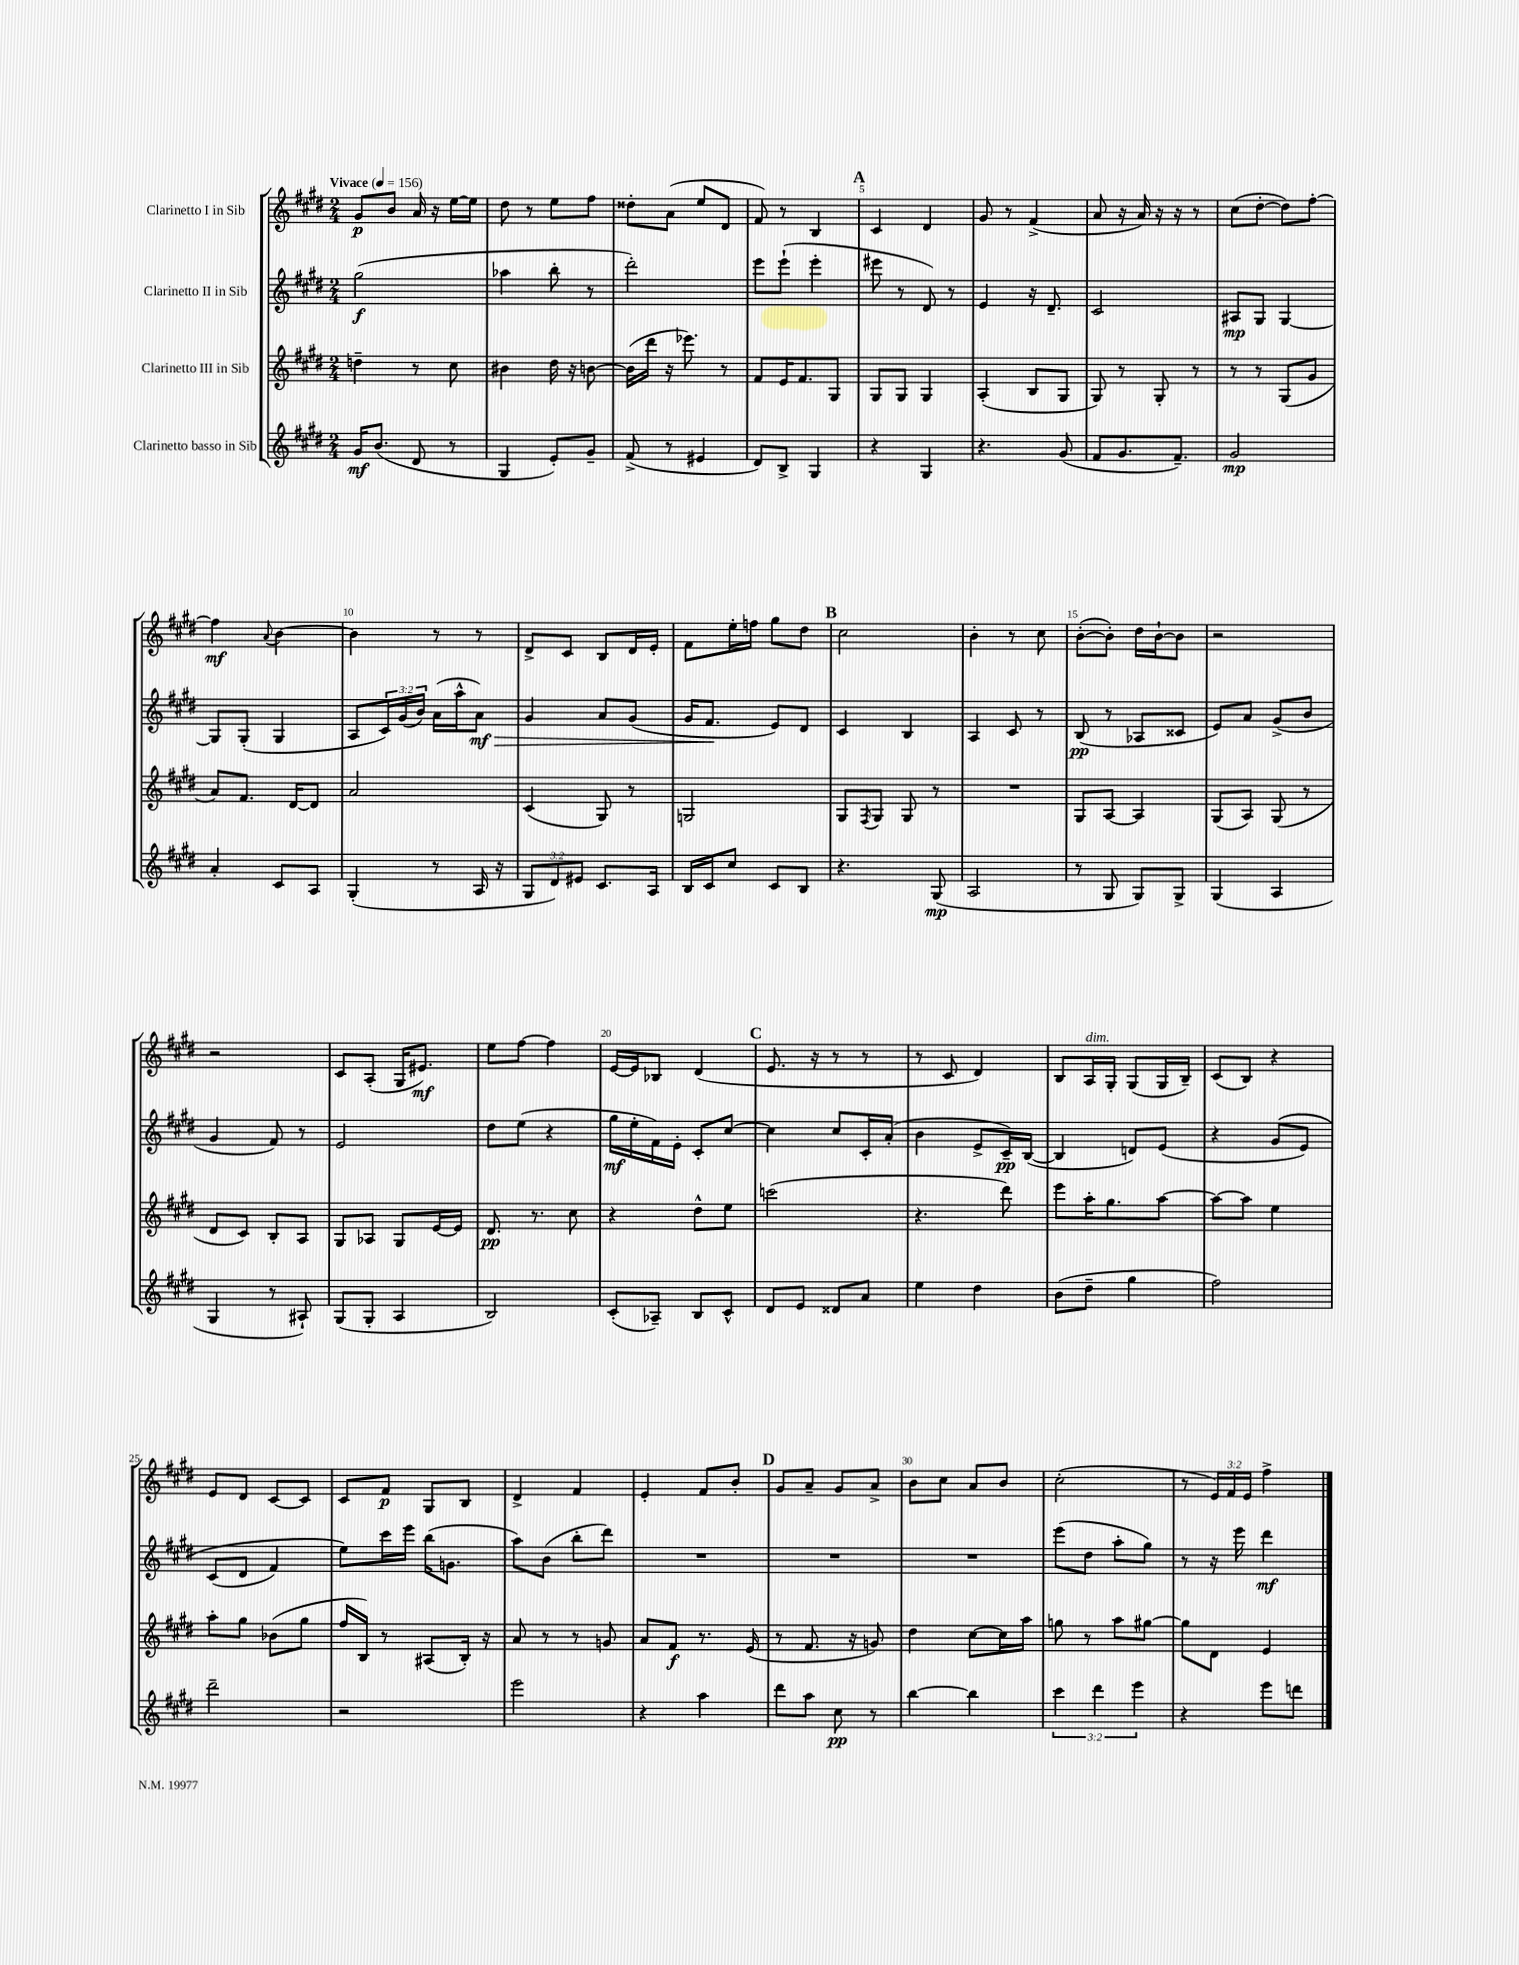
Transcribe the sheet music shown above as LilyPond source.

<<
\new StaffGroup <<
\new Staff = "s0" \with { instrumentName = "Clarinetto I in Sib" } {
    \clef treble \key e \major \numericTimeSignature \time 2/4 \override Staff.TupletNumber.text = #tuplet-number::calc-fraction-text \tempo "Vivace" 4 = 156
    gis'8\p b'8 a'16 r16 e''16~ e''16 |
    dis''8 r8 e''8 fis''8 |
    disis''8-. a'8( e''8 dis'8 |
    fis'8) r8 b4 |
    \mark \markup { \bold "A" } cis'4 dis'4 |
    gis'8 r8 fis'4->( |
    a'8 r16 a'16) r16 r16 r8 |
    cis''8( dis''8~-. dis''8) fis''8~-. |
    fis''4\mf \appoggiatura { a'8 } b'4~ |
    b'4 r8 r8 |
    dis'8-> cis'8 b8 dis'16 e'16-. |
    fis'8 e''16-. f''16 gis''8 dis''8 |
    \mark \markup { \bold "B" } cis''2 |
    b'4-. r8 cis''8 |
    b'8~-.( b'8-.) dis''16 b'16~-! b'8 |
    r2 |
    r2 |
    cis'8 a8-.( gis16 eis'8.\mf) |
    e''8 fis''8~ fis''4 |
    e'16~ e'16 bes8 dis'4( |
    \mark \markup { \bold "C" } e'8. r16 r8 r8 |
    r8 cis'8 dis'4) |
    b8 a16^\markup { \italic "dim." } gis16-. gis8( gis16 b16--) |
    cis'8( b8) r4 |
    e'8 dis'8 cis'8~ cis'8 |
    cis'8 fis'8\p gis8 b8 |
    dis'4-> fis'4 |
    e'4-. fis'8 b'8-. |
    \mark \markup { \bold "D" } gis'8 a'8-- gis'8 a'8-> |
    b'8 cis''8 a'8 b'8 |
    cis''2-.( |
    r8 \tuplet 3/2 { e'16) fis'16 e'16 } fis''4-> \bar "|." |
}
\new Staff = "s1" \with { instrumentName = "Clarinetto II in Sib" } {
    \clef treble \key e \major \numericTimeSignature \time 2/4 \override Staff.TupletNumber.text = #tuplet-number::calc-fraction-text
    gis''2\f( |
    aes''4 b''8-. r8 |
    dis'''2-.) |
    e'''8 e'''8-!( e'''4-. |
    \mark \markup { \bold "A" } eis'''8 r8 dis'8) r8 |
    e'4 r16 dis'8.-- |
    cis'2 |
    ais8\mp gis8 gis4~ |
    gis8 gis8-.( gis4 |
    a8 \tuplet 3/2 { cis'16) gis'16( b'16) } a'16( a''16-^ a'8\mf\>) |
    gis'4 a'8 gis'8( |
    gis'16 fis'8.\! e'8) dis'8 |
    \mark \markup { \bold "B" } cis'4 b4 |
    a4 cis'8 r8 |
    b8\pp( r8 aes8 cisis'8 |
    e'8) a'8 gis'8->( b'8 |
    gis'4 fis'8) r8 |
    e'2 |
    dis''8 e''8( r4 |
    gis''16\mf e''16-. fis'16) e'16-. cis'8-. cis''8~ |
    \mark \markup { \bold "C" } cis''4 cis''8 cis'16-. a'16-.( |
    b'4 e'8-> cis'16--\pp) b16~( |
    b4 d'8) e'8( |
    r4 gis'8\( e'8) |
    cis'8( dis'8 fis'4) |
    e''8\) cis'''16 e'''16 b''16( g'8. |
    a''8) b'8( b''8-. dis'''8) |
    R2 |
    \mark \markup { \bold "D" } R2 |
    R2 |
    e'''8( dis''8 a''8-. gis''8) |
    r8 r16 e'''16 dis'''4\mf \bar "|." |
}
\new Staff = "s2" \with { instrumentName = "Clarinetto III in Sib" } {
    \clef treble \key e \major \numericTimeSignature \time 2/4
    d''4-- r8 cis''8 |
    bis'4 dis''16 r16 b'8~ |
    b'16( dis'''16 r16 ees'''8.) r8 |
    fis'8 e'16 fis'8. gis8 |
    \mark \markup { \bold "A" } gis8 gis8 gis4 |
    a4-.( b8 gis8 |
    gis8) r8 gis8-. r8 |
    r8 r8 gis8( gis'8 |
    a'8) fis'8. dis'16~ dis'8 |
    a'2 |
    cis'4( gis8) r8 |
    g2 |
    \mark \markup { \bold "B" } gis8 \acciaccatura { fis8 } gis8 gis8 r8 |
    R2 |
    gis8 a8~ a4 |
    gis8( a8) gis8( r8 |
    dis'8 cis'8) b8-. a8 |
    gis8 aes8 gis8 e'16~ e'16 |
    dis'8.\pp r8. cis''8 |
    r4 dis''8-^ e''8 |
    \mark \markup { \bold "C" } c'''2( |
    r4. dis'''8) |
    e'''8 a''16-. gis''8. a''8~ |
    a''8~ a''8 e''4 |
    a''8-. gis''8 bes'8( gis''8 |
    fis''16 b16) r8 ais8( b16-.) r16 |
    a'8 r8 r8 g'8 |
    a'8 fis'8\f r8. e'16( |
    \mark \markup { \bold "D" } r8 fis'8. r16 g'8) |
    dis''4 cis''8~ cis''16 a''16 |
    g''8 r8 a''8 gis''8~ |
    gis''8 dis'8 e'4 \bar "|." |
}
\new Staff = "s3" \with { instrumentName = "Clarinetto basso in Sib" } {
    \clef treble \key e \major \numericTimeSignature \time 2/4 \override Staff.TupletNumber.text = #tuplet-number::calc-fraction-text
    gis'16\mf b'8.( dis'8 r8 |
    gis4 e'8-.) gis'8-- |
    fis'8->( r8 eis'4 |
    dis'8) b8-> gis4 |
    \mark \markup { \bold "A" } r4 gis4 |
    r4. gis'8( |
    fis'8 gis'8. fis'8.--) |
    gis'2\mp |
    a'4-. cis'8 a8 |
    gis4-.( r8 a16 r16 |
    \tuplet 3/2 { gis8 dis'8) eis'8 } cis'8. a16 |
    b16 cis'16 cis''8 cis'8 b8 |
    \mark \markup { \bold "B" } r4. gis8\mp( |
    a2 |
    r8 gis8 gis8) gis8-> |
    gis4( a4 |
    gis4 r8 ais8-!) |
    gis8( gis8-. a4 |
    b2) |
    cis'8-.( aes8--) b8 cis'8-^ |
    \mark \markup { \bold "C" } dis'8 e'8 disis'8 a'8 |
    e''4 dis''4 |
    b'8( dis''8-- gis''4 |
    fis''2) |
    dis'''2-- |
    r2 |
    e'''2 |
    r4 a''4 |
    \mark \markup { \bold "D" } dis'''8 a''8 cis''8\pp r8 |
    b''4~ b''4 |
    \tuplet 3/2 { cis'''4 dis'''4 e'''4 } |
    r4 e'''8 d'''8 \bar "|." |
}
>>
>>
\layout { \context { \Score \override BarNumber.break-visibility = ##(#f #t #t) barNumberVisibility = #(every-nth-bar-number-visible 5) } }
